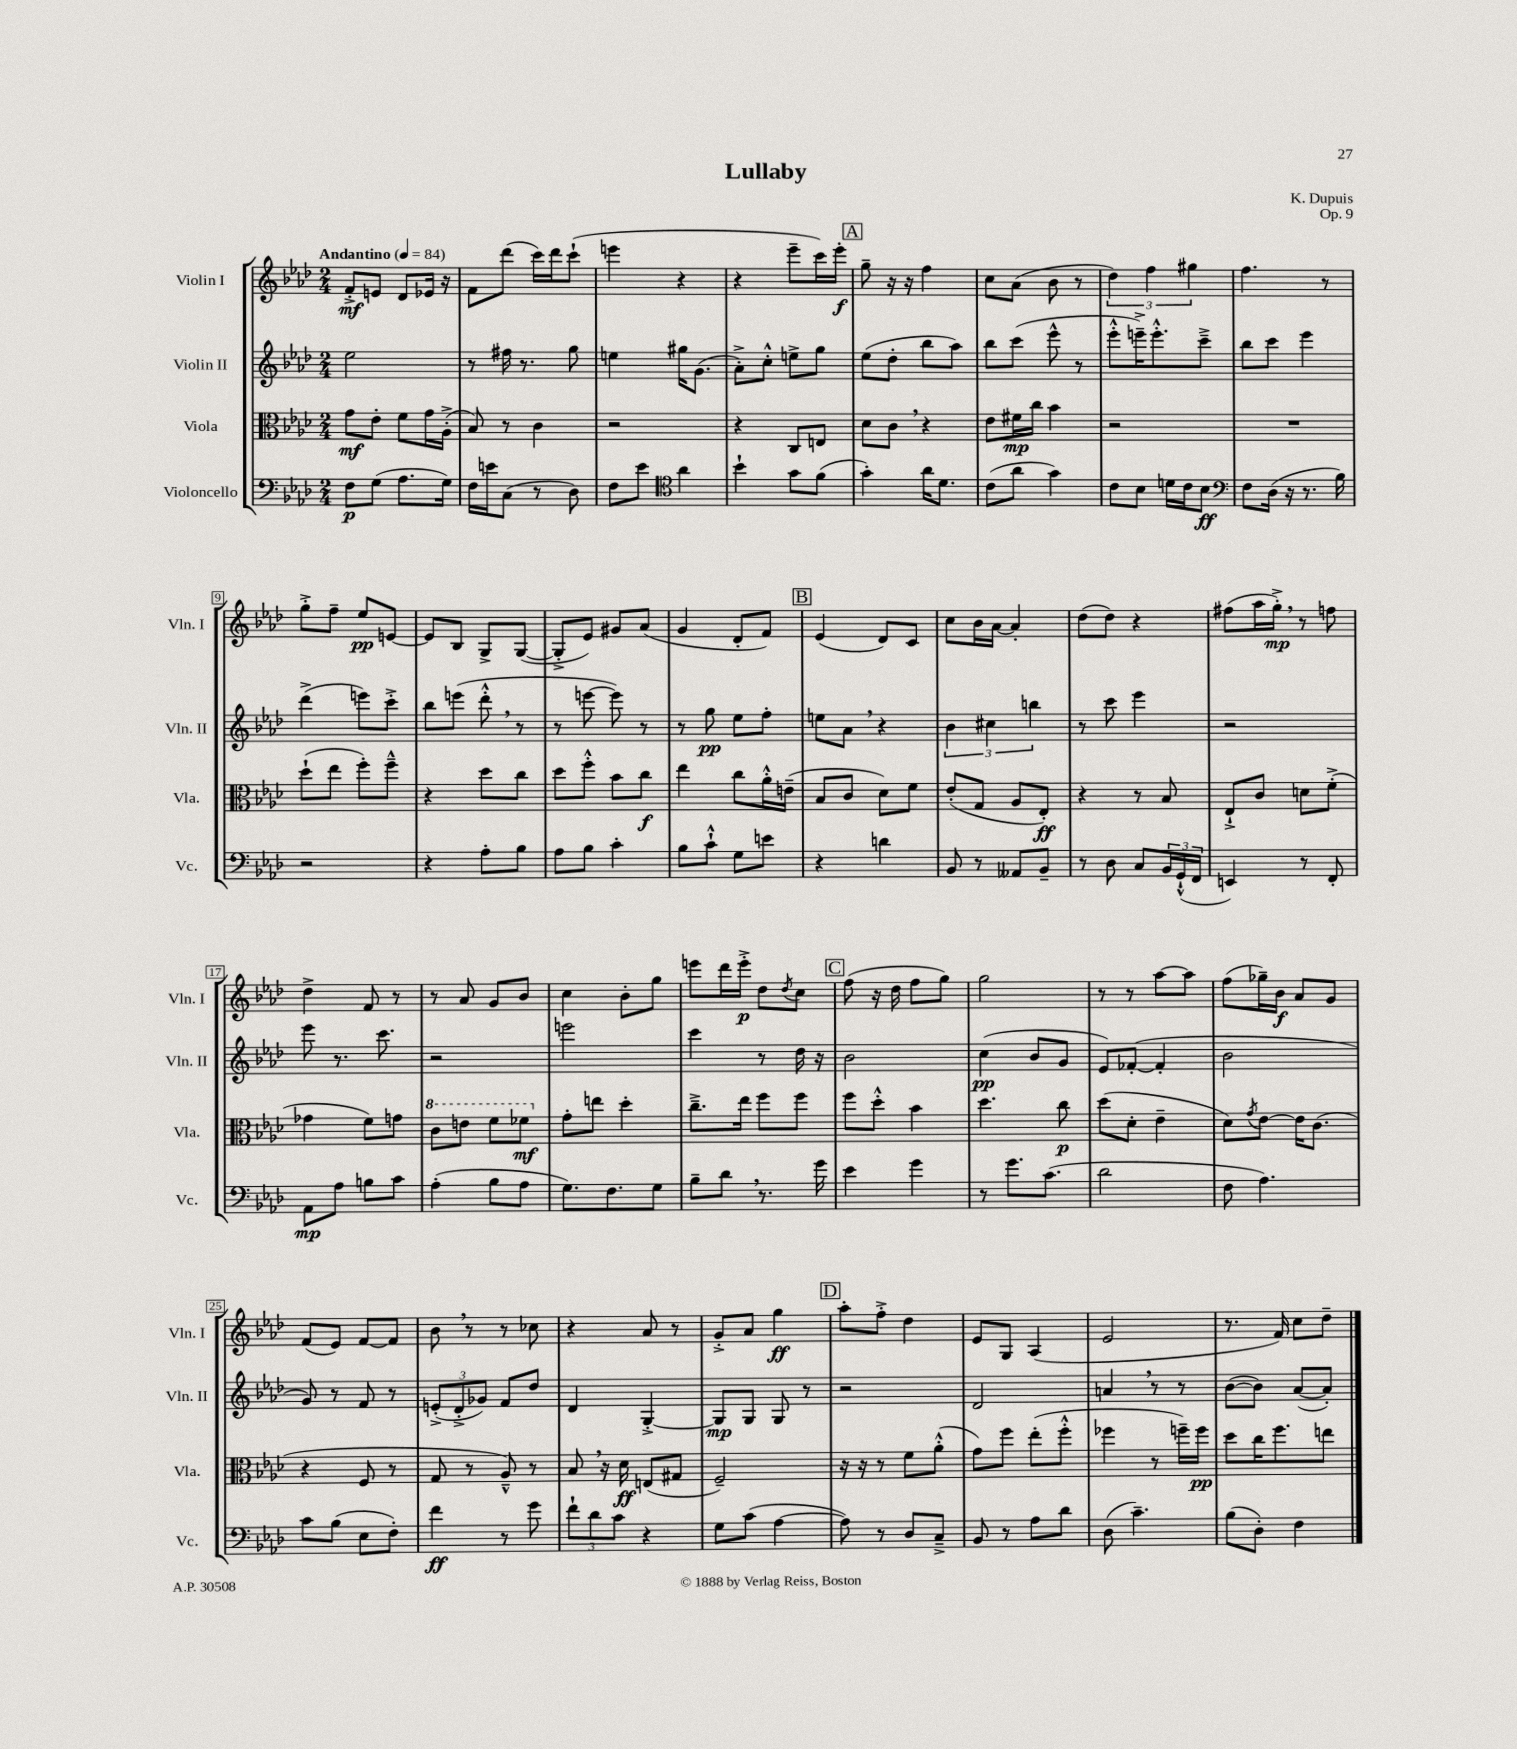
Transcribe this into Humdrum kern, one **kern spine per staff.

**kern	**kern	**kern	**kern
*staff4	*staff3	*staff2	*staff1
*clefF4	*clefC3	*clefG2	*clefG2
*k[b-e-a-d-]	*k[b-e-a-d-]	*k[b-e-a-d-]	*k[b-e-a-d-]
*M2/4	*M2/4	*M2/4	*M2/4
*MM84	*MM84	*MM84	*MM84
8F	8g	2ee-	8f'^
(8G	8e-'	.	8e
8.A-	8f	.	8d-
.	16g	.	16e-
16G)	(16A-'^	.	16r
=	=	=	=
16F	8B-)	8r	8f
16e	.	.	.
(8C	8r	16ff#	(8ddd-
.	.	8.r	.
8r	4c	.	16ccc)
.	.	.	16ddd-
8D-)	.	8gg	(8ccc`
=	=	=	=
8F	2r	4ee	4eee
8e-	.	.	.
*clefC4	*	*	*
4a-	.	16gg#	4r
.	.	(8.g	.
=	=	=	=
4b-`	4r	8a-'^)	4r
.	.	8cc'^^	.
8g	8C	8ee^	8eee-~
(8f	8E	8gg	16ccc)
.	.	.	16eee-'
=	=	=	=
4g')	8d-	(8ee-	8gg~
.	8c	8dd-'	16r
.	.	.	16r
16a-	4r	8bb-	4ff
8.d-	.	.	.
.	.	8aa-)	.
=	=	=	=
(8c	8e-	8bb-	8cc
8a-	16f#	(8ccc	(8a-
.	16cc	.	.
4g)	4b-	8eee-^^	8b-
.	.	8r	8r
=	=	=	=
8c	2r	8eee-'^^	6dd-)
8B-	.	16eee~^)	.
.	.	.	6ff
.	.	8.eee'^^	.
16d	.	.	.
16c	.	.	.
.	.	.	6gg#
8B-	.	8ccc~^	.
=	=	=	=
*clefF4	*	*	*
8F	2r	8bb-	4.ff
(16D-	.	8ccc	.
16r	.	.	.
8.r	.	4eee-	.
.	.	.	8r
16B-)	.	.	.
=	=	=	=
2r	(8dd-`	(4ddd-^	8gg'^
.	8ee-	.	8ff~
.	8ff')	8eee)	8ee-
.	8ff~^^	8ccc'^	[8e
=	=	=	=
4r	4r	8bb-	8e]
.	.	(8eee	8B-
8A-'	8dd-	8ddd-'^^	8G^
8B-	8cc	8r	([8G
=	=	=	=
8A-	8dd-	8r	8G'^]
8B-	8ff'^^	[8eee	8e-)
4c'	8b-	8eee])	8g#
.	8cc	8r	(8a-
=	=	=	=
8B-	4ee-	8r	4g
8c`^^	.	8gg	.
8G	8cc	8ee-	8d-'
8e	16a-'^^	8ff'	8f)
.	(16e~	.	.
=	=	=	=
4r	8B-	8ee	(4e-
.	8c	8a-	.
4d	8d-)	4r	8d-)
.	8f	.	8c
=	=	=	=
8BB-	(8e-'	6b-	8cc
8r	8G	.	16b-
.	.	6cc#	.
.	.	.	[16a-
8AA--	8A-	.	4a-']
.	.	6bb	.
8BB-~	8E-')	.	.
=	=	=	=
8r	4r	8r	(8dd-
8D-	.	8ccc	8dd-)
8C	8r	4eee-	4r
24BB-	8B-	.	.
(24GG`^^	.	.	.
24FF	.	.	.
=	=	=	=
4EE)	8E-`^	2r	(8ff#
.	8c	.	16aa-
.	.	.	16gg'^)
8r	8d	.	8r
8FF'	(8f'^	.	8ff
=	=	=	=
8AA-	4g-	8eee-	4dd-^
8A-	.	8.r	.
8B	8f)	.	8f
.	.	8.ccc	.
8c	8g	.	8r
=	=	=	=
(4A-'	8cc	2r	8r
.	8ee	.	8a-
8B-	8ff	.	8g
8A-	8ff-	.	8b-
=	=	=	=
8.G)	8g'	2eee	4cc
.	8ee	.	.
8.F	.	.	.
.	4dd-'	.	8b-'
8G	.	.	8gg
=	=	=	=
8B-~	8.cc~^	4ccc	8eee
8d-	.	.	16ddd-
.	16ee-	.	16eee'^
8.r	8ff	8r	8dd-
.	.	.	8qdd-
.	8ff	16dd-	8cc
16g	.	16r	.
=	=	=	=
4e-	8ff	2b-	(8ff
.	8dd-'^^	.	16r
.	.	.	16dd-
4g	4b-	.	8ff
.	.	.	8gg)
=	=	=	=
8r	4.dd-	(4cc	2gg
8.g	.	.	.
.	.	8b-	.
(8.c	.	.	.
.	8cc	8g	.
=	=	=	=
2d-	(8dd-	8e-)	8r
.	8d-'	([8f-'	8r
.	4e-~	4f-']	[8aa-
.	.	.	8aa-]
=	=	=	=
8F	8d-)	2b-	(8ff
.	8qg	.	.
4.A-)	[8e-	.	16gg-~)
.	.	.	16b-
.	16e-]	.	8a-
.	(8.c	.	.
.	.	.	8g
=	=	=	=
8c	4r	8g)	(8f
(8B-	.	8r	8e-)
8E-	8F	8f	[8f
8F')	8r	8r	8f]
=	=	=	=
4f	8G	(12e'^	8b-
.	.	12d-'^	.
.	8r	.	8r
.	.	12g-)	.
8r	8A-~^^)	8f	8r
8g	8r	8dd-	8cc-
=	=	=	=
12f`	8B-	4d-	4r
12d-	.	.	.
.	16r	.	.
12c	.	.	.
.	16d-	.	.
4r	(8E	[4G'^	8a-
.	8G#	.	8r
=	=	=	=
8G	2F~)	8G]	8g'^
(8c	.	8G	8a-
[4A-	.	8G	4gg
.	.	8r	.
=	=	=	=
8A-])	16r	2r	8aa-'
.	16r	.	.
8r	8r	.	8ff'^
8D-	8f	.	4dd-
8C~^	(8a-'^^	.	.
=	=	=	=
8BB-	8g)	2d-	8e-
8r	8ff	.	8G
8A-	(8ee-'	.	(4A-
8d-	8ff'^^	.	.
=	=	=	=
(8D-	4ff-	4a	2e-
4.c~)	.	.	.
.	8r	8r	.
.	16ff~)	8r	.
.	16ff	.	.
=	=	=	=
(8B-	8dd-	([8b-	8.r
8D-')	16cc	8b-])	.
.	8.ff	.	16f)
4F	.	([8a-	8cc
.	8ee	8a-'])	8dd-~
==	==	==	==
*-	*-	*-	*-
